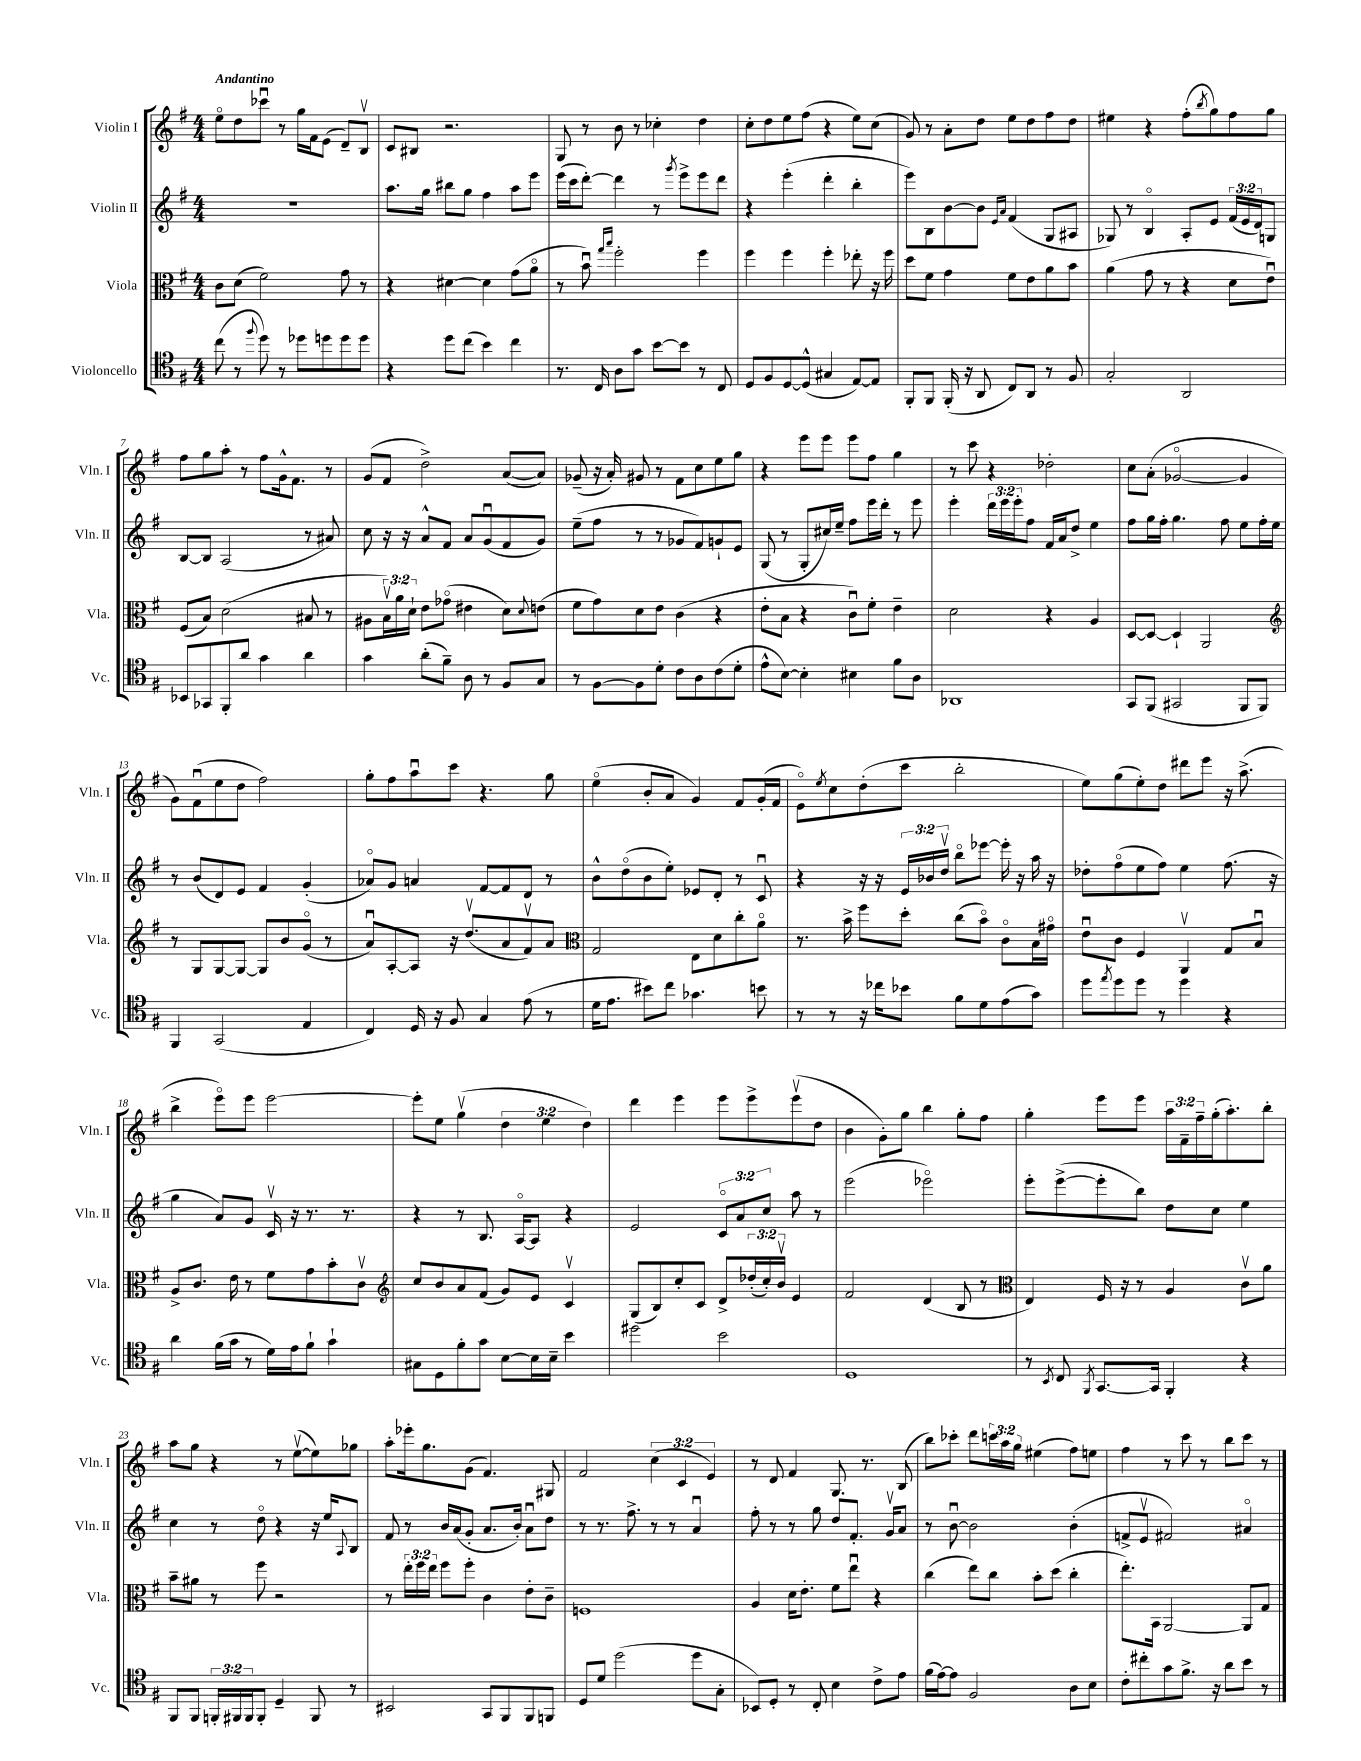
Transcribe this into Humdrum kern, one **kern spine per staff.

**kern	**kern	**kern	**kern
*part4	*part3	*part2	*part1
*staff4	*staff3	*staff2	*staff1
*I"Violoncello	*I"Viola	*I"Violin II	*I"Violin I
*I'Vc.	*I'Vla.	*I'Vln. II	*I'Vln. I
*clefC4	*clefC3	*clefG2	*clefG2
*k[f#]	*k[f#]	*k[f#]	*k[f#]
*M4/4	*M4/4	*M4/4	*M4/4
=1	=1	=1	=1
!	!	!	!LO:TX:a:B:t=Andantino
(8cc\	8c\L	1r	8ee\L
8r	(8d\J	.	8dd\
8qqff#/	.	.	.
8dd\)	2f#\)	.	8ccc-Xu\J
8r	.	.	8r
8dd-X\L	.	.	16gg\LL
.	.	.	16f#\J
8ddn\	.	.	(8e\J
8dd\	8g\	.	8d~/L)
8dd\J	8r	.	8Bv/J
=2	=2	=2	=2
4r	4r	8.aa\L	8c/L
.	.	.	8B#X/J
.	.	16gg\Jk	.
8dd\L	[4d#X\	8bb#X\L	2.r
(8cc\J	.	8gg\J	.
4b\)	4d#\]	4ff#\	.
4cc\	(8g\L	8aa\L	.
.	8a\J	8eee\J	.
=3	=3	=3	=3
8.r	8r	(16eee\LL	8G/
.	.	16ccc\J	.
.	8bu\)	[8ddd'\J)	8r
16C/	.	.	.
.	16qqgg/LL	.	.
.	16qqbb/JJ	.	.
8A\L	2ff#'\	4ddd\]	8b\
8g\J	.	.	8r
[8b\L	.	8r	4cc-X'\
.	.	8qggg/	.
8b\J]	.	8eee^\L	.
8r	4ff#\	8eee\	4dd\
8C/	.	8ddd\J	.
=4	=4	=4	=4
8D/L	4ff#\	4r	8cc'\L
8F#/	.	.	8dd\
[8D/	4ff#\	(4eee'\	8ee\
(8D^^/J]	.	.	(8ff#\J
4G#X/	4ff#'\	4ddd'\	4r
[8E/L)	8ee-X'\	4bb'\	8ee\L)
8E/J]	16r	.	(8cc\J
.	16ff#\	.	.
=5	=5	=5	=5
8FF#'/L	8dd\L	8eee\L)	8g/)
8FF#/J	8f#\J	8B\	8r
(16FF#'/	4g\	[8b\	8a'\L
16r	.	.	.
8AA/	.	8b\J]	8dd\J
.	.	16qqe/LL	.
.	.	16qqa/JJ	.
8C/L)	8f#\L	(4f#/	8ee\L
8AA/J	8e\	.	8dd\
8r	8a\	8G/L	8ff#\
8F#/	8b\J	8A#X/J	8dd\J
=6	=6	=6	=6
2G'/	(4a\	8G-X/)	4ee#X\
.	.	8r	.
.	8g\	4B/	4r
.	8r	.	.
2AA/	4r	8A'/L	(8ff#'\L
.	.	.	8qbb/
.	.	8e/J	8gg\)
.	8d\L	(24f#/LL	8ff#\
.	.	24e/	.
.	.	24d/J)	.
.	8eu\J)	8Gn/J	8gg\J
!!LO:LB:g=z
=7	=7	=7	=7
8BB-X/L	(8F#/L	[8B/L	8ff#\L
8GG-X/	8B/J)	8B/J]	8gg\
8FF#'/	(2d\	(2A/	8aa'\J
8a/J	.	.	8r
4g\	.	.	8ff#\L
.	.	.	16g^^\k
.	.	.	8.f#\J
4a\	8B#X/	8r	.
.	8r	8a#X/)	8r
=8	=8	=8	=8
4g\	8A#X\L	8cc\	(8g/L
.	24Bv\L)	16r	8f#/J
.	24a\	.	.
.	.	16r	.
.	24d`\JJ	.	.
(8a'\L	8e\L	8a^^/L	2dd^\)
8f#~\J)	(8g-X\J	8f#/J	.
8A\	4e#X\	8a/L	.
8r	.	(8gu/	.
8F#/L	8d\L)	8f#/	([8a/L
.	8qqd/	.	.
8G/J	(8en\J	8g/J)	8a/J])
=9	=9	=9	=9
8r	8f#\L	(8ee~\L	(8g-X~/
[8F#\L	8g\)	8ff#\J	16r
.	.	.	16a'/)
8F#\]	8d\	8r	8g#X/
8d'\J	8e\J	8r	8r
8c\L	(4c\	8g-X/L	8f#\L
8A\	.	8f#/)	8cc\
(8c\	4r	8gn`/	8ee\
8d'\J	.	8e/J	8gg\J
=10	=10	=10	=10
8e^^\L	8e'\L	(8G/	4r
[8B\J)	8B\J	8r	.
4B'\]	4r	8G'/L	8eee\L
.	.	16cc#X/L)	8eee\J
.	.	16ee~/JJ	.
4B#X\	8cu\L)	8ff#\L	8eee\L
.	8f#'\J	16eee\L	8ff#\J
.	.	16ddd'\JJ	.
8f#\L	4e~\	8r	4gg\
8A\J	.	8eee\	.
=11	=11	=11	=11
1AA-X	2d\	4eee'\	8r
.	.	.	8ccc\
.	.	24ddd\LL	4r
.	.	24eee\	.
.	.	24eee'\J	.
.	.	8ff#\J	.
.	4r	16f#/LL	2dd-X'\
.	.	16a/J	.
.	.	8dd^/J	.
.	4A/	4ee\	.
=12	=12	=12	=12
8GG/L	[8D/L	8ff#\L	8cc\L
(8FF#/J	8D/J_	16gg\L	(8a'\J
.	.	16ff#'\JJ	.
2GG#X/	4D`/]	4.gg\	[2g-X/
.	2AA/	.	.
.	.	8ff#\	.
8FF#/L	.	8ee\L	4g-/]
8FF#/J)	.	16ff#'\L	.
.	.	16ee\JJ	.
!!LO:LB:g=z
=13	=13	=13	=13
*	*clefG2	*	*
4FF#/	8r	8r	8g\L)
.	8G/L	(8b/L	(8f#u\
(2GG/	[8G/	8d/)	8ee\
.	8G/J_	8e/J	8dd\J
.	8G/L]	4f#/	2ff#\)
.	8b/	.	.
4E/	(8g/J	(4g'/	.
.	8r	.	.
=14	=14	=14	=14
4C/)	8au/L)	8a-X/L)	8gg'\L
.	[8A'/	8g/J	8ff#\
16D/	8A/J]	4an/	8aau\
16r	.	.	.
8F#/	16r	.	8ccc\J
.	(8.ddv/L	.	.
4G/	.	[8f#/L	4.r
.	8a/	8f#/]	.
(8e\	8f#v/)	8d/J	.
8r	8a/J	8r	8gg\
=15	=15	=15	=15
*	*clefC3	*	*
16d\KL	2G/	8b^^\L	(4ee\
8.e\J	.	.	.
.	.	(8dd\	.
8b#X\L)	.	8b\	8b'/L
8cc\J	.	8ee'\J)	8a/J
4.g-X\	8E\L	8e-X/L	4g/)
.	8d\	8d'/J	.
.	8cc'\	8r	8f#/L
8bn\	8a\J	8cu/	(16g'/L
.	.	.	16f#/JJ
=16	=16	=16	=16
8r	8.r	4r	8e\L)
.	.	.	8qee/
8r	.	.	8cc\
.	16b^\	.	.
16r	8ff#\L	16r	(8dd'\
16cc-X\KL	.	16r	.
8b-X\J	8dd'\J	24e/LL	8ccc\J
.	.	24b-X/	.
.	.	24ddv/JJ	.
8f#\L	(8cc\L	8bb\L	2bb'\
8d\	8b\J)	[8eee-X\J	.
(8e\	8c\L	16eee-'\]	.
.	.	16r	.
8g\J)	16B\L	16aa\	.
.	16g#X\JJ	16r	.
=17	=17	=17	=17
8dd\L	8eu\L	8dd-X'\L	8ee\L)
8qee/	.	.	.
8dd\	8c\J	(8ff#\	(8gg\
8dd\J	4F#/	8ee\	8ee'\)
8r	.	8ff#\J)	8dd\J
4dd\	4AAv/	4ee\	8ddd#X\L
.	.	.	8eee\J
4r	8G/L	(8.ff#\	16r
.	.	.	(8.aa^\
.	8Bu/J	.	.
.	.	16r	.
!!LO:LB:g=z
=18	=18	=18	=18
4a\	8A^/L	4gg\	4bb^\
.	8.c/J	.	.
(16f#\LL	.	8a/L)	8eee\L)
16g\JJ	16e\	.	.
8r	8r	8g/J	8eee\J
16d\LL)	8f#\L	16cv/	[2eee\
16e\J	.	16r	.
8f#`\J	8g\	8.r	.
4g`\	8b'\	.	.
.	.	8.r	.
.	8cv\J	.	.
=19	=19	=19	=19
*	*clefG2	*	*
8G#X\L	8cc/L	4r	8eee'\L]
8D\	8b/	.	8ee\J
8f#'\	8a/	8r	(4ggv\
8g\J	(8f#/J	8.B/	.
[8B\L	8g/L)	.	6dd\
.	.	[16A/KL	.
16B\L]	8e/J	8A/J]	.
.	.	.	6ee\
16B~\JJ	.	.	.
4b\	4cv/	4r	.
.	.	.	6dd\)
=20	=20	=20	=20
2dd#X\	(8G/L	2e/	4ddd\
.	8B/)	.	.
.	8cc'/	.	4eee\
.	8c/J	.	.
2b\	8d^/L	12c/L	8eee\L
.	.	12a/	.
.	(24dd-X'/L	.	8eee^\
.	24cc'/)	12cc/J	.
.	24bv/JJ	.	.
.	4e/	8aa\	(8eeev\
.	.	8r	8dd\J
=21	=21	=21	=21
1D	2f#/	(2eee\	4b\
.	.	.	8g'\L)
.	.	.	8gg\J
.	(4d/	2eee-X\)	4bb\
.	8B/	.	8gg'\L
.	8r	.	8ff#\J
=22	=22	=22	=22
*	*clefC3	*	*
8r	4E/)	8eee'\L	4gg'\
8qBB/	.	.	.
8C/	.	([8eee^\	.
8qFF#/	.	.	.
[8.GG/L	16F#/	8eee'\]	8eee\L
.	16r	.	.
.	8r	8bb\J)	8eee\J
16GG/Jk]	.	.	.
4FF#'/	4A/	8dd\L	24aa\LL
.	.	.	24f#~\
.	.	.	24ff#~\
.	.	8cc\J	(16gg'\J
.	.	.	8.aa'\)
4r	8cv\L	4ee\	.
.	8a\J	.	8bb'\J
!!LO:LB:g=z
=23	=23	=23	=23
8FF#/L	8b~\L	4cc\	8aa\L
8FF#/J	8a#X\J	.	8gg\J
24FFn'/LL	8r	8r	4r
24FF#X/	.	.	.
24FF#/J	.	.	.
8FF#'/J	8ff#\	8dd\	.
4D~/	2r	4r	8r
.	.	.	([8eev\L
8FF#/	.	16r	8ee\])
.	.	16ee/KL	.
.	.	8qqA/	.
8r	.	8B/J	8gg-X\J
=24	=24	=24	=24
2BB#X/	8r	8f#/	8aa'\L
.	24ee'\LL	8r	16eee-X'\k
.	24ff#\	.	.
.	.	.	8.gg\
.	24ee\JJ	.	.
.	8ff#\L	16b/LL	.
.	.	(16a/J	.
.	8ff#'\J	8g'/J	(8g\J
8GG/L	4c\	8.a/L	4.f#/)
8FF#/	.	.	.
.	.	16b'/Jk)	.
8FF#/	8e'\L	8au\L	.
8FFn/J	8c~\J	8dd\J	8G#X/
=25	=25	=25	=25
8D/L	1Fn	8r	2f#/
8d/J	.	8.r	.
(2dd\	.	.	.
.	.	8.ff#^\	.
.	.	8r	(6cc\
.	.	8r	.
.	.	.	6c/
8dd\L	.	4au/	.
.	.	.	6e/)
8G'\J	.	.	.
=26	=26	=26	=26
8BB-X/L)	4A/	8ff#'\	8r
8D'/J	.	8r	8d/
8r	16d\KL	8r	4f#/
.	8.e'\J	.	.
8C'/	.	8gg\	.
4B\	8f#\L	8dd/L	8.G/
.	8eeu\J	8.f#'/J	.
.	.	.	8.r
8c^\L	4r	.	.
.	.	16gv/KL	.
8e\J	.	8a/J	(8B/
=27	=27	=27	=27
(16f#\LL	(4cc\	8r	8bb\L)
[16e\J)	.	.	.
8e\J]	.	[8bu\	8ccc-X'\J
2F#/	8ee\L)	2b\]	8ddd\L
.	8cc\J	.	24cccn\L
.	.	.	24aa\
.	.	.	24gg\JJ
.	8b'\L	.	(4ee#X\
.	(8dd\J	.	.
8A\L	4cc'\	(4b'\	8ff#\L)
8B\J	.	.	8een\J
=28	=28	=28	=28
8c'\L	8.ee'\L)	8fn^/L	4ff#\
8cc#X'\	.	8ev/J	.
.	16BB\Jk	.	.
8g\	[2AA/	2f#X/)	8r
8.f#^\J	.	.	8ccc\
.	.	.	8r
16r	.	.	.
8a\L	.	.	8bb\L
8b\J	8AA/L]	4a#X/	8ccc\J
8r	8G/J	.	8r
==	==	==	==
*-	*-	*-	*-
